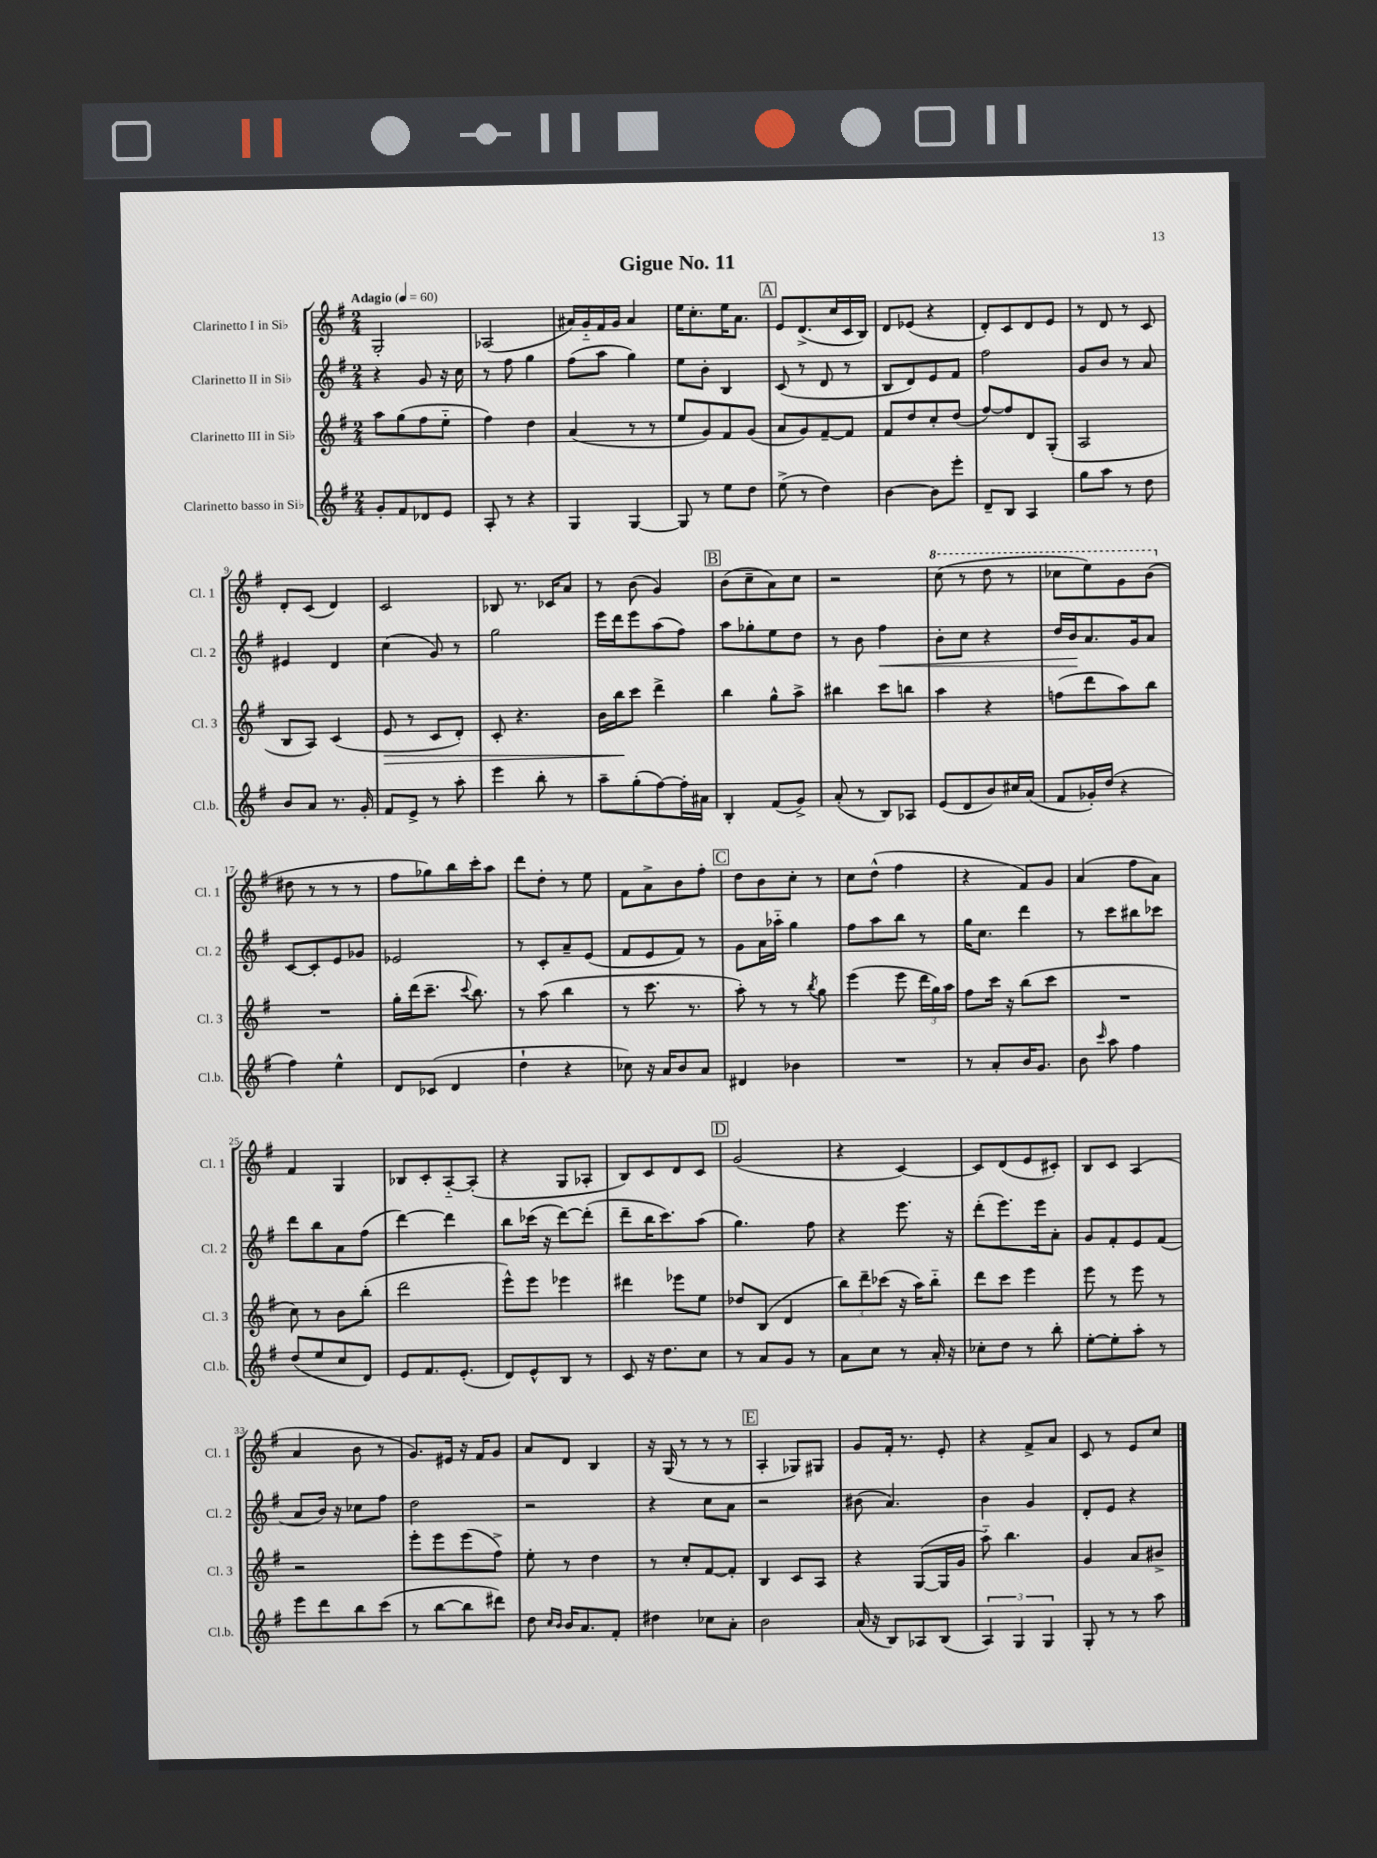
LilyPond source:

\header { title = "Gigue No. 11" }
<<
\new StaffGroup <<
\new Staff = "s0" \with { instrumentName = "Clarinetto I in Sib" shortInstrumentName = "Cl. 1" } {
    \clef treble \key g \major \numericTimeSignature \time 2/4 \tempo "Adagio" 4 = 60
    \autoBeamOff g2-. |
    aes2( |
    ais'16[) g'16-_ fis'16 g'16] ais'4 |
    e''16[ c''8.-. e''16 a'8.] |
    \mark \markup { \box "A" } e'8[ d'8.->( c''16 c'16 b16]) |
    d'8[ ees'8]( r4 |
    d'8[-.) c'8 d'8 e'8] |
    r8 d'8 r8 c'8 |
    d'8[-. c'8]( d'4) |
    c'2 |
    bes8 r8. ces'16[ a'8] |
    r8 b'8( g'4) |
    \mark \markup { \box "B" } b'8[( c''8-- a'8) c''8] |
    r2 |
    \ottava #1 c'''8( r8 d'''8 r8 |
    ces'''8[ e'''8) g''8 b''8]( \ottava #0 |
    dis''8 r8 r8 r8 |
    fis''8[ ges''8) b''16 c'''16-. a''8] |
    d'''8[ d''8]-. r8 e''8 |
    fis'8[ a'8-> b'8 fis''8]-. |
    \mark \markup { \box "C" } d''8[ b'8 c''8]-. r8 |
    c''8[ d''8]-^( fis''4 |
    r4 fis'8[) g'8] |
    a'4( fis''8[ a'8]) |
    fis'4 g4 |
    bes8[ c'8-. a8~-_ a8]-.( |
    r4 g8[ aes8]-. |
    b8[) c'8 d'8 c'8] |
    \mark \markup { \box "D" } g'2( |
    r4 c'4~) |
    c'8[ d'8( e'8 cis'8]-.) |
    b8[ c'8] a4( |
    a'4 b'8 r8 |
    g'8.[) eis'16] r16 fis'16[ g'8] |
    a'8[ d'8] b4 |
    r16 g16( r8 r8 r8 |
    \mark \markup { \box "E" } a4-. ges8[) gis8] |
    g'8[ fis'16]-. r8. e'8-. |
    r4 fis'8[-> a'8] |
    c'8 r8 e'8[ c''8] \bar "|." |
}
\new Staff = "s1" \with { instrumentName = "Clarinetto II in Sib" shortInstrumentName = "Cl. 2" } {
    \clef treble \key g \major \numericTimeSignature \time 2/4
    \autoBeamOff r4 g'8 r16 c''16 |
    r8 fis''8 g''4 |
    fis''8[( a''8] g''4) |
    e''8[ b'8]-. b4 |
    \mark \markup { \box "A" } c'8( r8 d'8 r8 |
    b8[ d'8) e'8 fis'8] |
    fis''2 |
    g'8[ b'8] r8 a'8 |
    eis'4 d'4 |
    c''4( g'8) r8 |
    g''2 |
    e'''16[ d'''16 e'''8 a''8( fis''8]) |
    \mark \markup { \box "B" } a''8[ ges''8-. e''8 d''8] |
    r8 b'8 fis''4\< |
    b'8[-. c''8] r4 |
    d''16[ b'16\! a'8. g'16 a'8] |
    c'8[~ c'8-. e'8 ges'8] |
    ees'2 |
    r8 c'8[-. a'8-- e'8]( |
    fis'8[ e'8 fis'8]) r8 |
    \mark \markup { \box "C" } g'8[ a'16 aes''16]-_ g''4 |
    fis''8[ a''8 b''8] r8 |
    g''16[ c''8.] d'''4 |
    r8 c'''8[ bis''8 ces'''8] |
    d'''8[ b''8 a'8 fis''8]( |
    d'''4~) d'''4 |
    b''8[ ces'''16]( r16 d'''8[~) d'''8]-.( |
    d'''8[-- b''16 c'''8.) a''8]( |
    \mark \markup { \box "D" } g''4.) fis''8 |
    r4 e'''8. r16 |
    d'''8[-.( e'''8.) e'''16 a'8]-. |
    g'8[ fis'8-. e'8 fis'8]( |
    a'8[ b'16]) r16 ces''8[ fis''8] |
    d''2 |
    r2 |
    r4 c''8[ a'8] |
    \mark \markup { \box "E" } r2 |
    bis'8( a'4.) |
    b'4 g'4 |
    d'8[-. e'8] r4 \bar "|." |
}
\new Staff = "s2" \with { instrumentName = "Clarinetto III in Sib" shortInstrumentName = "Cl. 3" } {
    \clef treble \key g \major \numericTimeSignature \time 2/4
    \autoBeamOff a''8[ g''8( fis''8 e''8]-_ |
    fis''4) d''4 |
    a'4( r8 r8 |
    e''8[ g'8) fis'8 g'8]( |
    \mark \markup { \box "A" } a'8[ g'8) fis'8~-- fis'8] |
    fis'8[ d''8 c''8-. d''8]( |
    fis''8[~) fis''8 d'8 g8]-.( |
    a2 |
    b8[ a8]) c'4( |
    e'8\> r8 c'8[ d'8]-.) |
    c'8-. r4. |
    b'16[ b''16\! c'''8] d'''4-> |
    \mark \markup { \box "B" } b''4 g''8[-^ a''8]-> |
    bis''4 c'''8[ b''8] |
    a''4 r4 |
    f''8[( d'''8 a''8) b''8] |
    R2 |
    g''16[-. d'''16( c'''8.]-- \appoggiatura { c'''8 } b''8.) |
    r8 a''8( b''4 |
    r8 c'''8. r8. |
    \mark \markup { \box "C" } a''8-.) r8 r8 \acciaccatura { b''8 } g''8 |
    e'''4( e'''8 \tuplet 3/2 { d'''16[ g''16) a''16] } |
    fis''8[ c'''16] r16 b''8[( c'''8] |
    R2 |
    c''8) r8 b'8[ b''8]-.( |
    d'''2 |
    e'''8[-^) e'''8] ees'''4 |
    dis'''4 ees'''8[ e''8] |
    \mark \markup { \box "D" } des''8[ b8]( d'4 |
    \tuplet 3/2 { b''8[) d'''8-- ces'''8]( } r16 a''16[) b''8]-_ |
    d'''8[ c'''8] e'''4 |
    e'''8 r8 e'''8 r8 |
    r2 |
    e'''8[-. e'''8 e'''8( fis''8]->) |
    e''8-. r8 d''4 |
    r8 c''8[-. fis'8~ fis'8]-. |
    \mark \markup { \box "E" } b4 c'8[ a8] |
    r4 g8[~( g16 g'16] |
    a''8-_) b''4. |
    g'4 a'8[ bis'8]-> \bar "|." |
}
\new Staff = "s3" \with { instrumentName = "Clarinetto basso in Sib" shortInstrumentName = "Cl.b." } {
    \clef treble \key g \major \numericTimeSignature \time 2/4
    \autoBeamOff g'8[-. fis'8 des'8 e'8] |
    a8-. r8 r4 |
    g4 g4~ |
    g8 r8 e''8[ d''8] |
    \mark \markup { \box "A" } e''8->( r8 d''4) |
    b'4~ b'8[ e'''8]-. |
    d'8[-- b8] a4 |
    g''8[ a''8] r8 d''8 |
    b'8[ a'8] r8. g'16-. |
    fis'8[ e'8]-> r8 a''8-. |
    e'''4 b''8-. r8 |
    a''8[-- g''8-.( fis''8~) fis''16-. ais'16] |
    \mark \markup { \box "B" } b4-. fis'8[( g'8]->) |
    a'8-.( r8 b8[) aes8] |
    e'8[( d'8 b'8) cis''16 a'16]( |
    fis'8[ ges'16-.) d''16]( r4 |
    fis''4) e''4-^ |
    d'8[ ces'8]( d'4 |
    d''4-! r4 |
    ces''8) r16 a'16[ b'8 a'8] |
    \mark \markup { \box "C" } dis'4 bes'4 |
    R2 |
    r8 a'8[-. b'16 g'8.] |
    b'8 \grace { c'''16 } a''8 fis''4 |
    d''8[( e''8 c''8 d'8]) |
    e'8[ fis'8. e'8.]-.( |
    d'8[) e'8-^ b8] r8 |
    c'8 r16 d''8.[ c''8] |
    \mark \markup { \box "D" } r8 a'8[ g'8] r8 |
    a'8[ c''8] r8 a'16-. r16 |
    ces''8[-. d''8] r8 b''8-. |
    e''8[~-. e''8-. a''8]-. r8 |
    e'''8[ d'''8 b''8 c'''8]( |
    r8 b''8[~ b''8 dis'''8]) |
    d''8 \grace { c''16[ b'16] } b'16[ a'8. fis'8]-. |
    dis''4 ces''8[ a'8]-. |
    \mark \markup { \box "E" } b'2 |
    a'16( r16 b8[) aes8 b8]( |
    \tuplet 3/2 { a4) g4 g4 } |
    g8-. r8 r8 a''8 \bar "|." |
}
>>
>>
